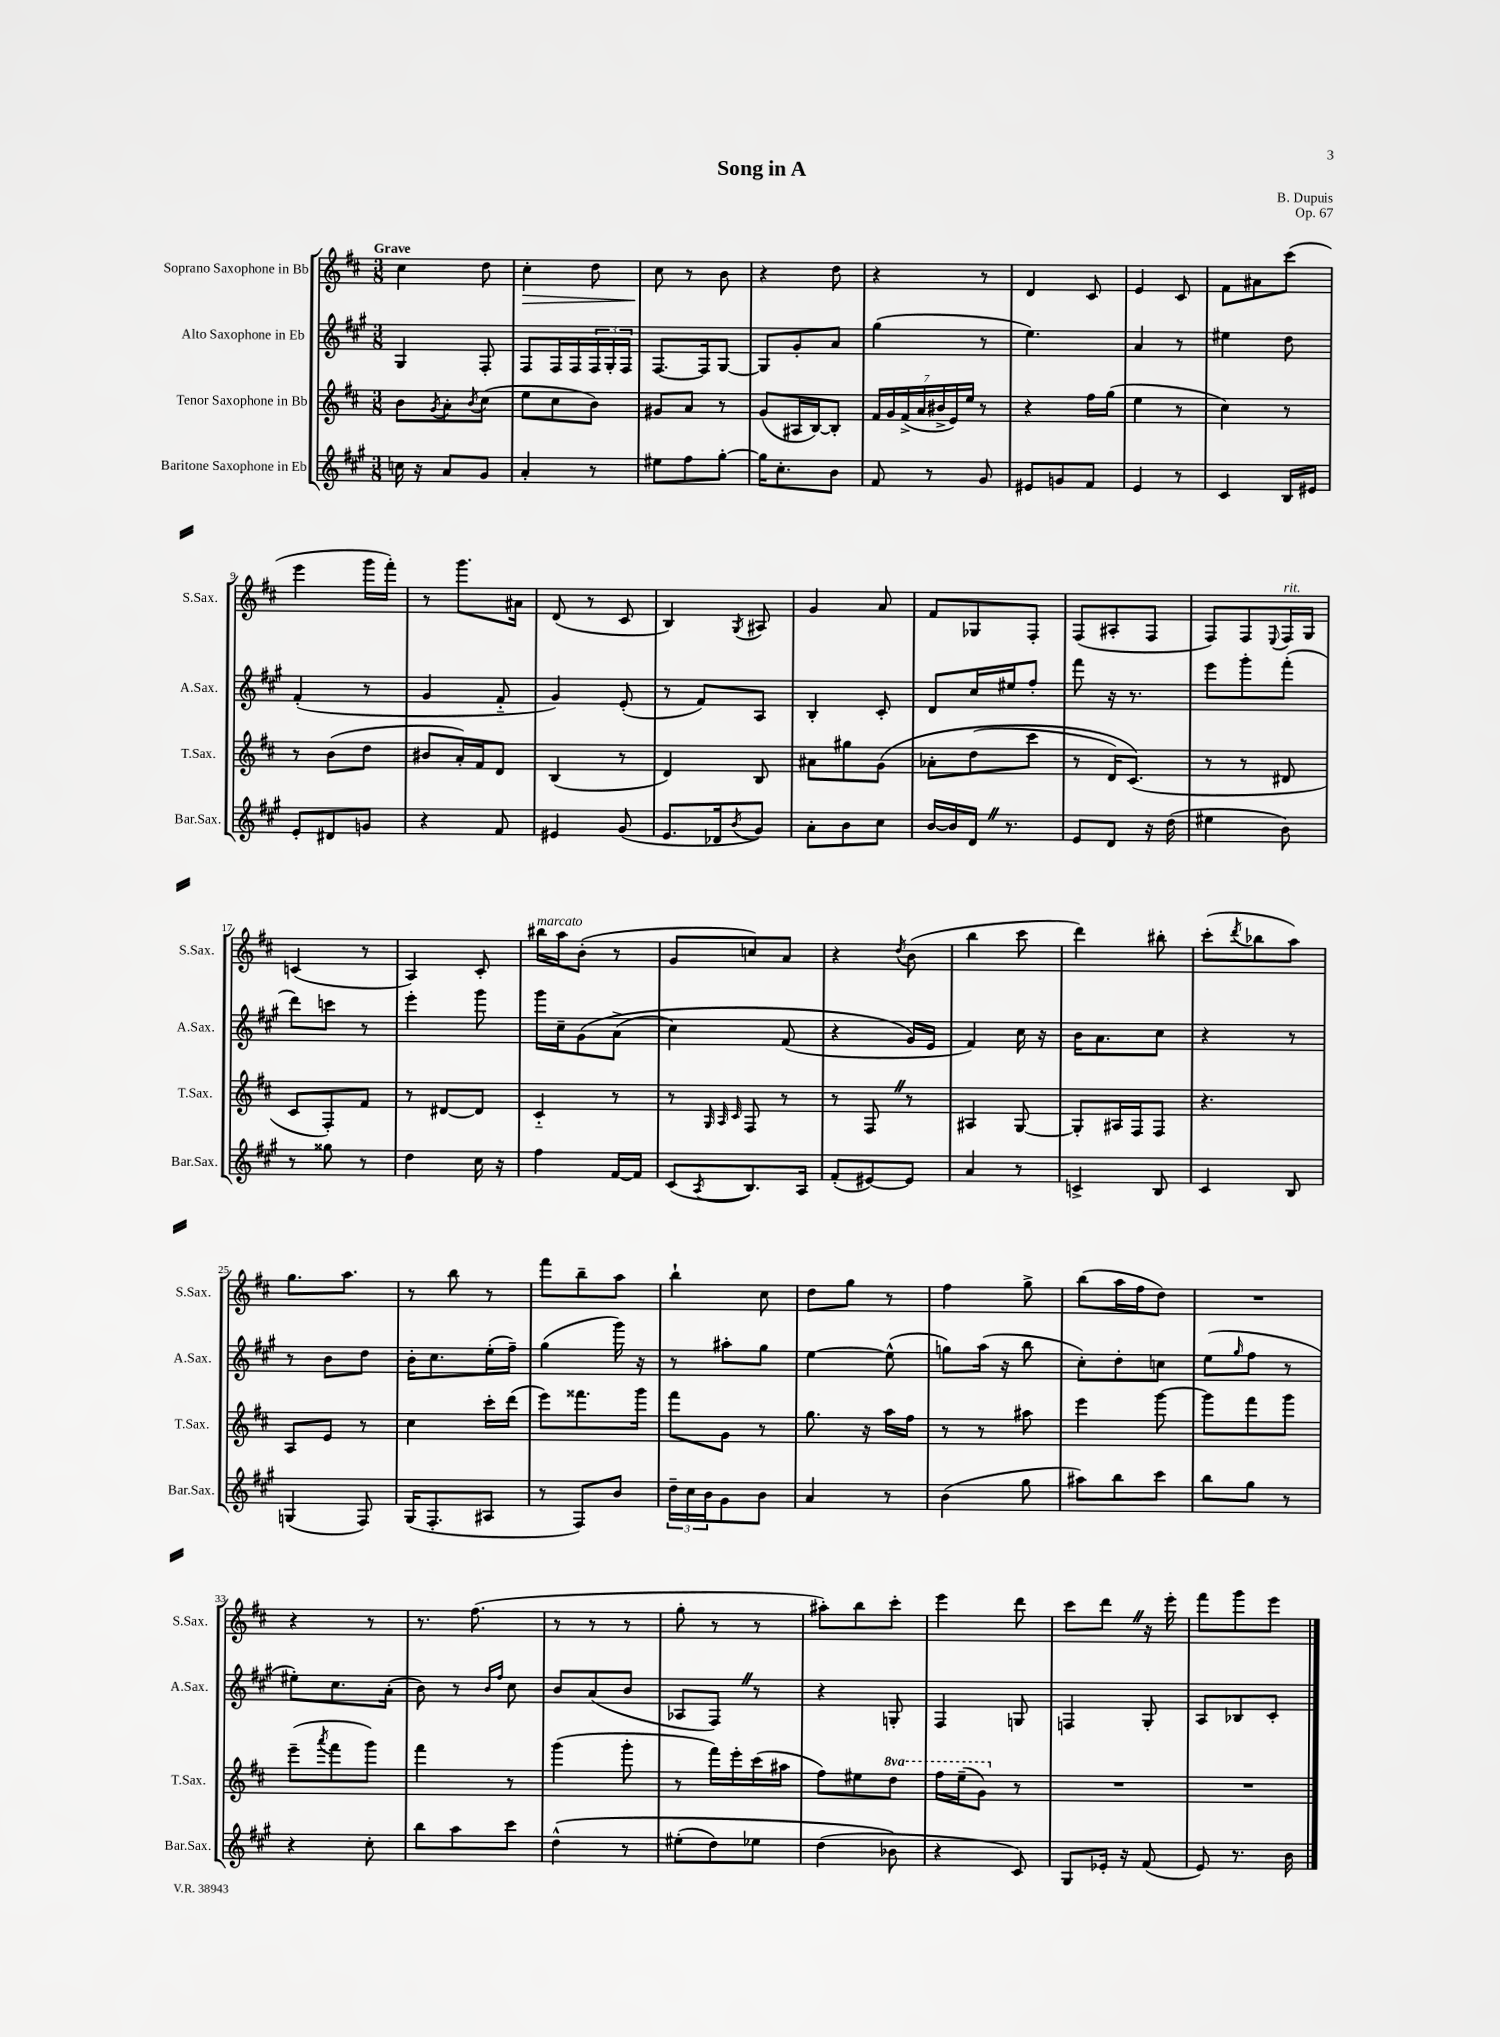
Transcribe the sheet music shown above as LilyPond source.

\header { title = "Song in A" composer = "B. Dupuis" opus = "Op. 67" }
<<
\new StaffGroup <<
\new Staff = "s0" \with { instrumentName = "Soprano Saxophone in Bb" shortInstrumentName = "S.Sax." } {
    \clef treble \key d \major \numericTimeSignature \time 3/8 \tempo "Grave"
    cis''4 d''8 |
    cis''4-.\> d''8 |
    cis''8\! r8 b'8 |
    r4 d''8 |
    r4 r8 |
    d'4 cis'8 |
    e'4 cis'8 |
    fis'8 ais'8 cis'''8( |
    e'''4 g'''16 fis'''16-.) |
    r8 g'''8. ais'16 |
    d'8( r8 cis'8 |
    b4) \acciaccatura { g8 } ais8 |
    g'4 a'8 |
    fis'8 ges8 fis8-. |
    fis8( ais8-. fis8 |
    fis8) fis8 \appoggiatura { e8 } fis16^\markup { \italic "rit." } g16 |
    c'4( r8 |
    a4) cis'8-. |
    bis''16^\markup { \italic "marcato" } a''16 b'8-.( r8 |
    g'8 c''8) a'8 |
    r4 \acciaccatura { d''8 } b'8( |
    b''4 cis'''8 |
    d'''4) bis''8-. |
    cis'''8-.( \acciaccatura { d'''8 } bes''8 a''8) |
    g''8. a''8. |
    r8 b''8 r8 |
    fis'''8 b''8-- a''8 |
    b''4-! cis''8 |
    d''8 g''8 r8 |
    fis''4 g''8-> |
    b''8( a''16 fis''16 d''8) |
    R4. |
    r4 r8 |
    r8. fis''8.( |
    r8 r8 r8 |
    g''8-. r8 r8 |
    ais''8-.) b''8 cis'''8-. |
    e'''4 d'''8 |
    cis'''8 d'''8 \once \override BreathingSign.text = \markup { \musicglyph "scripts.caesura.straight" } \breathe r16 e'''16-. |
    fis'''8 g'''8 e'''8 \bar "|." |
}
\new Staff = "s1" \with { instrumentName = "Alto Saxophone in Eb" shortInstrumentName = "A.Sax." } {
    \clef treble \key a \major \numericTimeSignature \time 3/8
    gis4 fis8-. |
    fis8 fis16 fis16 \tuplet 3/2 { fis16 gis16-. fis16 } |
    fis8.~ fis16 gis8~ |
    gis8 gis'8-. a'8 |
    gis''4( r8 |
    e''4.) |
    a'4 r8 |
    eis''4 d''8 |
    fis'4-.( r8 |
    gis'4 fis'8-_ |
    gis'4) e'8-.( |
    r8 fis'8) a8 |
    b4-. cis'8-. |
    d'8 cis''16 eis''16 fis''8-. |
    fis'''8 r16 r8. |
    e'''8 gis'''8-. fis'''8-.( |
    d'''8) c'''8 r8 |
    e'''4-. gis'''8 |
    gis'''16 cis''16-- gis'8\( a'8->( |
    cis''4) fis'8( |
    r4 gis'16\) e'16 |
    fis'4) cis''16 r16 |
    b'16 a'8. cis''8 |
    r4 r8 |
    r8 b'8 d''8 |
    b'16-. cis''8. e''16-.( fis''16--) |
    gis''4( gis'''16) r16 |
    r8 ais''8-. gis''8 |
    e''4~ e''8-^( |
    g''8) a''16( r16 b''8 |
    cis''8-.) d''8-. c''8 |
    e''8( \grace { gis''16 } fis''8 r8 |
    eis''8-.) cis''8. a'16-.( |
    b'8) r8 \grace { b'16 fis''16 } cis''8 |
    b'8 a'8( b'8 |
    aes8 fis8) \once \override BreathingSign.text = \markup { \musicglyph "scripts.caesura.straight" } \breathe r8 |
    r4 g8-. |
    fis4 g8 |
    f4 gis8-. |
    a8 bes8 cis'8-. \bar "|." |
}
\new Staff = "s2" \with { instrumentName = "Tenor Saxophone in Bb" shortInstrumentName = "T.Sax." } {
    \clef treble \key d \major \numericTimeSignature \time 3/8 \set Staff.ottavationMarkups = #ottavation-simple-ordinals
    b'8 \acciaccatura { g'8 } a'8-. \acciaccatura { b'8 } cis''8( |
    e''8 cis''8 b'8) |
    gis'8 a'8 r8 |
    g'8( ais16 b16~) b8-. |
    \tuplet 7/4 { fis'16 g'16 fis'16->( a'16 bis'16-> e'16) e''16 } r8 |
    r4 fis''16 g''16( |
    e''4 r8 |
    cis''4) r8 |
    r8 b'8( d''8 |
    bis'8 a'16-.) fis'16 d'8 |
    b4( r8 |
    d'4) b8 |
    ais'8 gis''8 g'8\( |
    aes'8-. d''8( cis'''8 |
    r8 d'16) cis'8.(\) |
    r8 r8 dis'8 |
    cis'8 fis8-.) fis'8 |
    r8 dis'8~ dis'8 |
    cis'4-_ r8 |
    r8 \grace { g32 a32 cis'32 } fis8 r8 |
    r8 fis8 \once \override BreathingSign.text = \markup { \musicglyph "scripts.caesura.straight" } \breathe r8 |
    ais4 g8~ |
    g8-. ais16 fis16 fis8 |
    r4. |
    a8 e'8 r8 |
    cis''4 cis'''16-. d'''16( |
    e'''8) fisis'''8. g'''16 |
    fis'''8 g'8 r8 |
    g''8. r16 a''16 fis''16 |
    r8 r8 ais''8 |
    e'''4 g'''8~ |
    g'''8 fis'''8 g'''8 |
    e'''8--( \acciaccatura { a'''8 } fis'''8 g'''8) |
    fis'''4 r8 |
    g'''4( g'''8-. |
    r8 fis'''16) e'''16-. cis'''16( ais''16 |
    fis''8) eis''8 \ottava #1 d'''8 |
    fis'''16 e'''16--( g''8) \ottava #0 r8 |
    R4. |
    R4. \bar "|." |
}
\new Staff = "s3" \with { instrumentName = "Baritone Saxophone in Eb" shortInstrumentName = "Bar.Sax." } {
    \clef treble \key a \major \numericTimeSignature \time 3/8
    c''16 r16 a'8 gis'8 |
    a'4-. r8 |
    eis''8 fis''8 gis''8~-. |
    gis''16 cis''8.-. b'8 |
    fis'8 r8 gis'8 |
    eis'8 g'8 fis'8 |
    e'4 r8 |
    cis'4 b16 eis'16 |
    e'8-. dis'8 g'8 |
    r4 fis'8 |
    eis'4 gis'8( |
    e'8. des'16 \acciaccatura { b'8 } gis'8) |
    a'8-. b'8 cis''8 |
    b'16~ b'16 d'16 \once \override BreathingSign.text = \markup { \musicglyph "scripts.caesura.straight" } \breathe r8. |
    e'8 d'8 r16 d''16( |
    eis''4 b'8) |
    r8 gisis''8 r8 |
    d''4 cis''16 r16 |
    fis''4 fis'16~ fis'16 |
    cis'8( \acciaccatura { a8 } b8.) a16 |
    fis'8-.( eis'8~) eis'8 |
    a'4 r8 |
    c'4-> b8 |
    cis'4 b8 |
    g4( fis8) |
    gis16( fis8.-. ais8 |
    r8 fis8) b'8 |
    \tuplet 3/2 { d''16-- cis''16 b'16 } gis'8 b'8 |
    a'4 r8 |
    b'4( gis''8 |
    ais''8) b''8 cis'''8 |
    b''8 gis''8 r8 |
    r4 cis''8-. |
    b''8 a''8 cis'''8 |
    d''4-^\( r8 |
    eis''8-.( d''8) ees''8 |
    d''4( bes'8\) |
    r4 cis'8) |
    gis8 ees'16-. r16 fis'8( |
    e'8) r8. b'16 \bar "|." |
}
>>
>>
